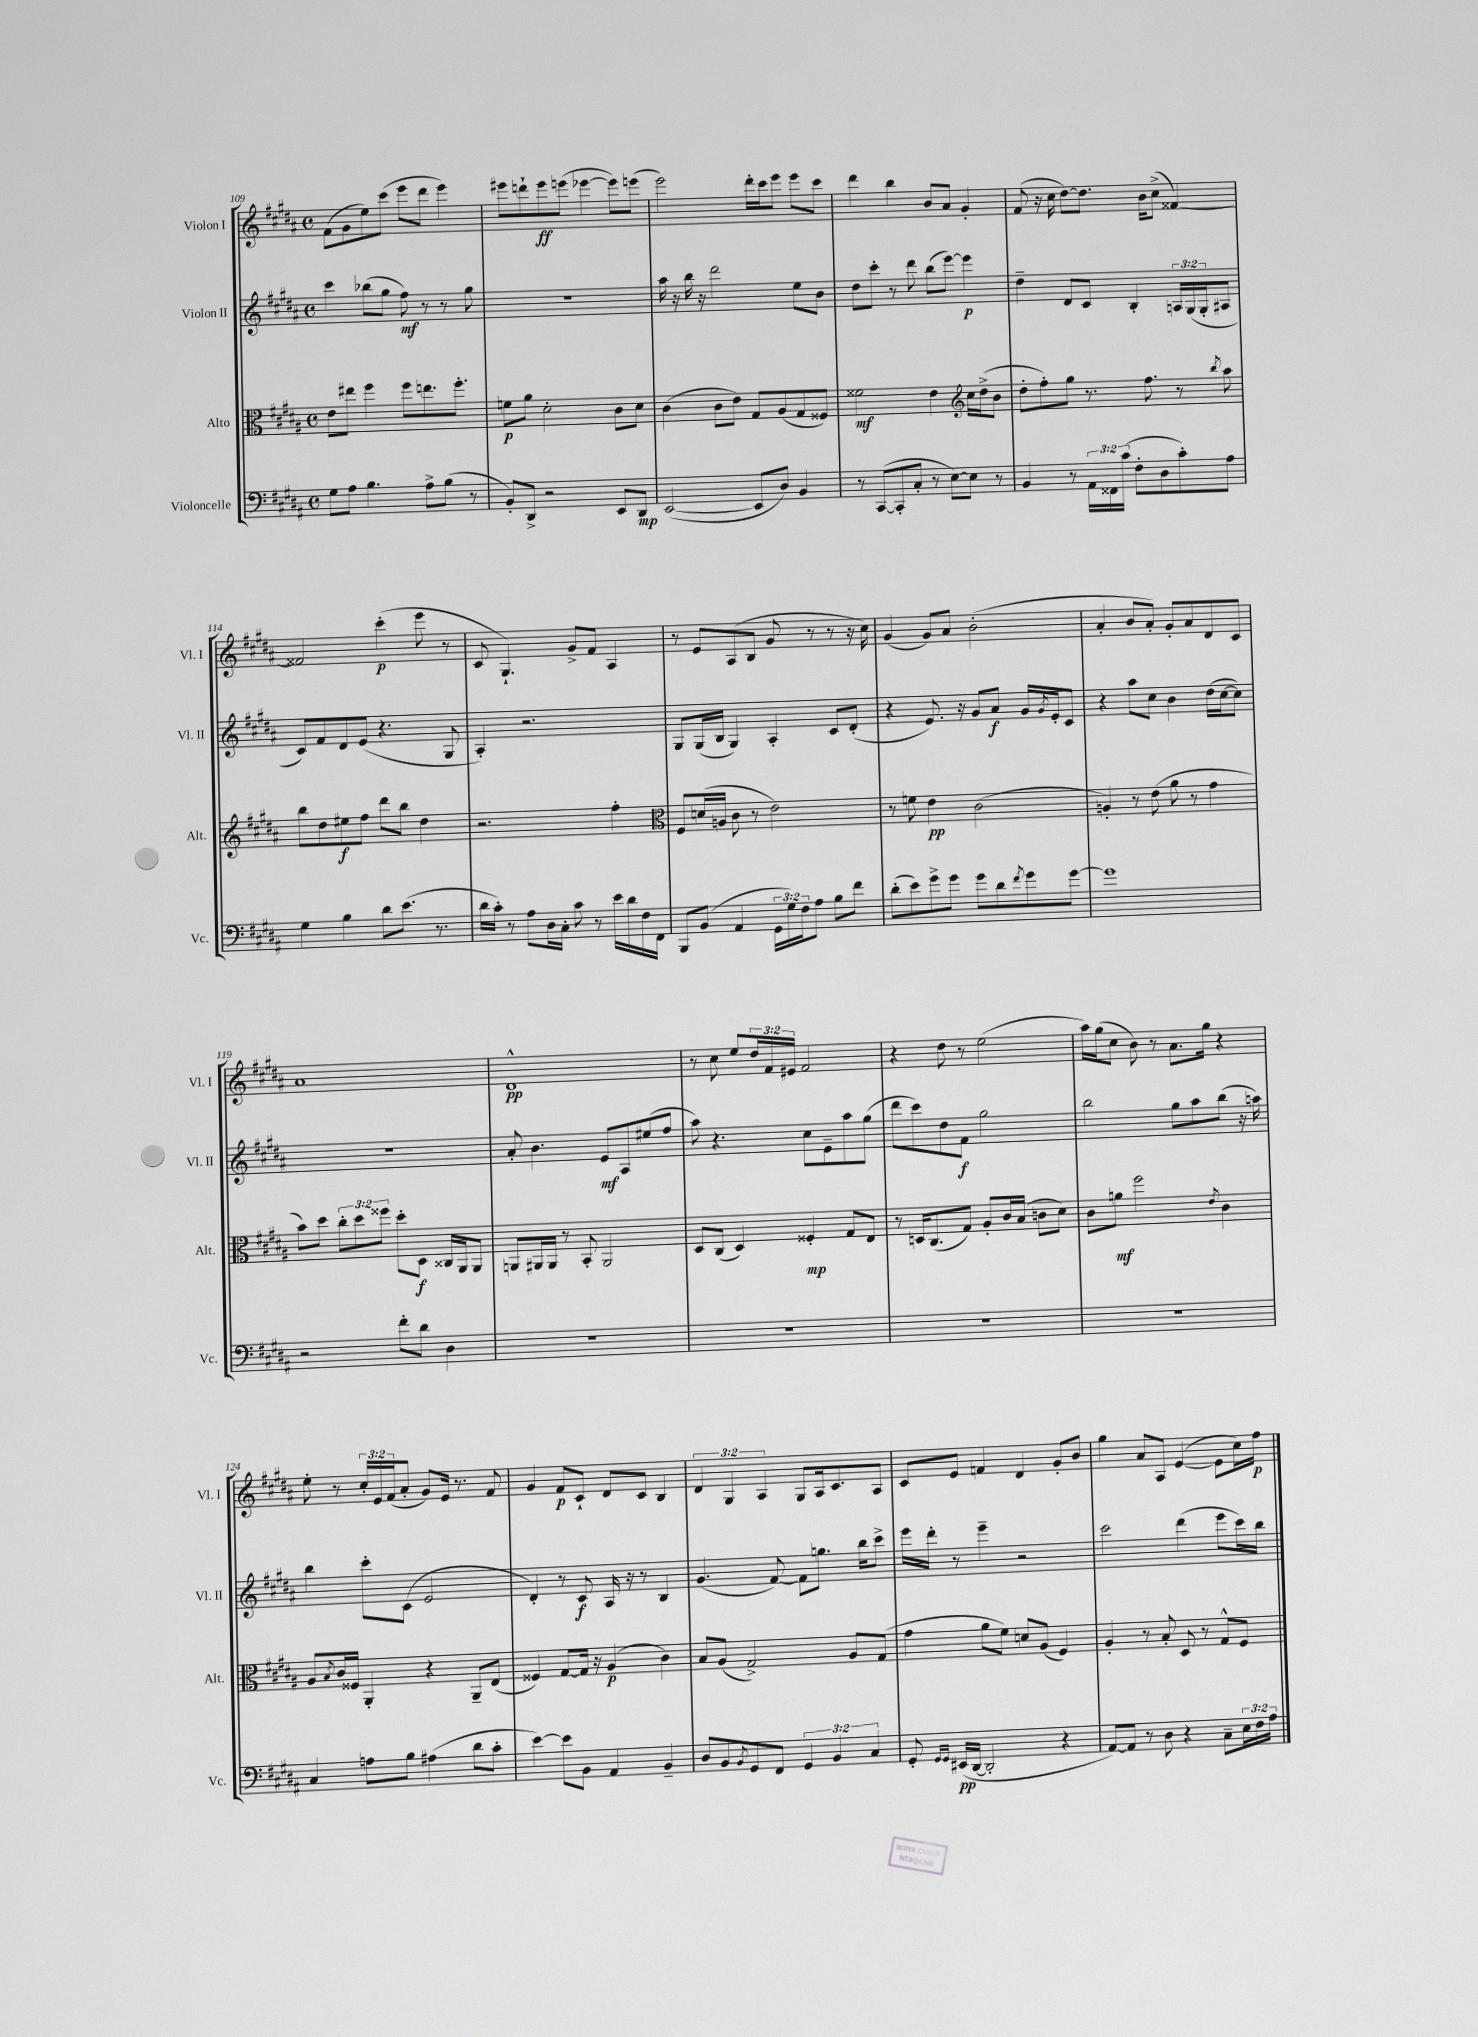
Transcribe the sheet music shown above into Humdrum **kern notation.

**kern	**dynam	**kern	**dynam	**kern	**dynam	**kern	**dynam
*part4	*part4	*part3	*part3	*part2	*part2	*part1	*part1
*staff4	*staff4	*staff3	*staff3	*staff2	*staff2	*staff1	*staff1
*I"Violoncelle	*	*I"Alto	*	*I"Violon II	*	*I"Violon I	*
*I'Vc.	*	*I'Alt.	*	*I'Vl. II	*	*I'Vl. I	*
*clefF4	*	*clefC3	*	*clefG2	*	*clefG2	*
*k[f#c#g#d#a#]	*	*k[f#c#g#d#a#]	*	*k[f#c#g#d#a#]	*	*k[f#c#g#d#a#]	*
*M4/4	*	*M4/4	*	*M4/4	*	*M4/4	*
*met(c)	*	*met(c)	*	*met(c)	*	*met(c)	*
=109	=109	=109	=109	=109	=109	=109	=109
8G#\L	.	8e\L	.	4ccc#\	.	(8f#\L	.
8A#\J	.	8ee#X\J	.	.	.	8g#\	.
4.B\	.	4ff#\	.	(8bb-X\L	.	8ee\)	.
.	.	.	.	8gg#\J	.	(8ccc#\J	.
.	.	8ff#\L	.	8ff#\)	mf	8eee\L	.
8A#^\L	.	8.een\	.	8r	.	8ddd#\J	.
(8B\J	.	.	.	8r	.	4eee\)	.
.	.	8.ff#'\J	.	.	.	.	.
8r	.	.	.	8gg#\	.	.	.
=110	=110	=110	=110	=110	=110	=110	=110
8BB'/L)	.	8fn\L	p	1r	.	8eee#X\L	.
8DD#^/J	.	8a#\J	.	.	.	8dddn`\	.
2r	.	2d#'\	.	.	.	8eee#\	ff
.	.	.	.	.	.	(8eeen\J	.
.	.	.	.	.	.	[4eee-X\	.
8EE/L	.	8c#\L	.	.	.	8eee-\L])	.
8DD#/J	mp	8d#\J	.	.	.	(8eeen\J	.
=111	=111	=111	=111	=111	=111	=111	=111
([2EE/	.	(4c#\	.	16aa#\	.	2eee\)	.
.	.	.	.	16r	.	.	.
.	.	.	.	16bb\	.	.	.
.	.	.	.	16r	.	.	.
.	.	8c#\L	.	2ddd#\	.	.	.
.	.	8e\J)	.	.	.	.	.
8EE/L]	.	8G#/L	.	.	.	16ddd#'\LL	.
.	.	.	.	.	.	16ccc#\J	.
8D#/J)	.	(8A#/	.	.	.	8eee\J	.
4BB/	.	8G#/	.	8ee\L	.	8eee\L	.
.	.	8F##X/J)	.	8b\J	.	8ccc#\J	.
=112	=112	=112	=112	=112	=112	=112	=112
8r	.	2f##X\	mf	8dd#\L	.	4ddd#\	.
([8CC#/L	.	.	.	8ccc#'\J	.	.	.
8CC#'/]	.	.	.	8r	.	4bb\	.
8C#'/J	.	.	.	8ddd#\	.	.	.
8r	.	4e\	.	(8bb\L	.	8b/L	.
[8E\L)	.	.	.	[8eee\J)	.	8a#/J	.
*	*	*clefG2	*	*	*	*	*
8E\J]	.	16cc#\LL	.	4eee\]	p	4g#'/	.
.	.	(16dd#^\J	.	.	.	.	.
8r	.	8b\J	.	.	.	.	.
=113	=113	=113	=113	=113	=113	=113	=113
4BB/	.	8dd#'\L	.	4dd#~\	.	(8f#/	.
.	.	8ff#'\)	.	.	.	16r	.
.	.	.	.	.	.	16cc#\	.
8r	.	8gg#\J	.	8d#/L	.	[8dd#\L)	.
24AA#\LL	.	8.r	.	8c#/J	.	8.dd#\J]	.
24FF##X\	.	.	.	.	.	.	.
(24c#\JJ	.	.	.	.	.	.	.
8F#'\L	.	.	.	4B'/	.	.	.
.	.	8.ff#\	.	.	.	16b\KL	.
8D#\	.	.	.	.	.	(8cc#^\J	.
8c#'\)	.	8r	.	24An/LL	.	[4f##X/)	.
.	.	.	.	(24G#/	.	.	.
.	.	.	.	24G#'/J	.	.	.
.	.	8qbb/	.	.	.	.	.
8A#\J	.	8aa#\	.	8A#X/J	.	.	.
!!LO:LB:g=z
=114	=114	=114	=114	=114	=114	=114	=114
4G#\	.	8bb\L	.	8c#/L)	.	2f##X/]	.
.	.	8dd#\	.	8f#/	.	.	.
4B\	.	8ee#X\	f	8d#/	.	.	.
.	.	8ff#\J	.	(8e/J	.	.	.
8d#\L	.	8ddd#\L	.	4.r	.	(4ccc#'\	p
(8.e\J	.	8bb\J	.	.	.	.	.
.	.	4dd#\	.	.	.	8eee\	.
8.r	.	.	.	.	.	.	.
.	.	.	.	8G#/	.	8r	.
=115	=115	=115	=115	=115	=115	=115	=115
16d#\LL	.	2.r	.	4A#'/)	.	8c#/	.
16c#'\JJ)	.	.	.	.	.	.	.
8r	.	.	.	.	.	4.G#`/)	.
8A#\L	.	.	.	2.r	.	.	.
16D#\L	.	.	.	.	.	.	.
16C#'\JJ	.	.	.	.	.	.	.
8c#\	.	.	.	.	.	8g#^/L	.
8r	.	.	.	.	.	8f#/J	.
16e\LL	.	4ff#'\	.	.	.	4A#/	.
16d#\	.	.	.	.	.	.	.
16F#\	.	.	.	.	.	.	.
16FF#\JJ	.	.	.	.	.	.	.
=116	=116	=116	=116	=116	=116	=116	=116
*	*	*clefC3	*	*	*	*	*
8BBB/L	.	8F#/L	.	8G#/L	.	8r	.
(8BB/J	.	(16dn/L	.	(16G#/L	.	8e/L	.
.	.	16An/JJ	.	16B/JJ	.	.	.
4AA#/	.	8c#\	.	4G#/)	.	(8A#/	.
.	.	8r	.	.	.	8B/J	.
24GG#\LL	.	2e\)	.	4A#'/	.	8g#/	.
24G#\)	.	.	.	.	.	.	.
24F#\J	.	.	.	.	.	.	.
8A#\J	.	.	.	.	.	8r	.
8B\L	.	.	.	8c#/L	.	8r	.
8f#\J	.	.	.	(8d#'/J	.	16r	.
.	.	.	.	.	.	16cc#\)	.
=117	=117	=117	=117	=117	=117	=117	=117
(8d#'\L	.	8r	.	4r	.	(4g#/	.
8e\)	.	8fn\	.	.	.	.	.
8g#^\	.	4e\	pp	8.e/)	.	8g#/L)	.
8g#\J	.	.	.	.	.	8a#/J	.
.	.	.	.	16r	.	.	.
8g#\L	.	(2c#\	.	8g#/L	.	(2b'\	.
8d#\	.	.	.	8a#/J	f	.	.
8qf#/	.	.	.	.	.	.	.
8g#\	.	.	.	16g#/LL	.	.	.
.	.	.	.	8qg#/	.	.	.
.	.	.	.	16e'/J	.	.	.
[8g#\J	.	.	.	8c#/J	.	.	.
=118	=118	=118	=118	=118	=118	=118	=118
1g#]	.	4An'/)	.	4r	.	4a#'/	.
.	.	8r	.	8aa#\L	.	8b/L	.
.	.	(8e\	.	8cc#\J	.	8a#'/J)	.
.	.	8a#\	.	4b\	.	8g#'/L	.
.	.	8r	.	.	.	8a#/	.
.	.	4g#\	.	(16dd#\LL	.	8d#/	.
.	.	.	.	[16cc#\J	.	.	.
.	.	.	.	8cc#\J])	.	8c#/J	.
!!LO:LB:g=z
=119	=119	=119	=119	=119	=119	=119	=119
2r	.	8b\L)	.	1r	.	1a#	.
.	.	8dd#\J	.	.	.	.	.
.	.	12cc#'\L	.	.	.	.	.
.	.	12dd#\	.	.	.	.	.
.	.	12ff##X\J	.	.	.	.	.
8f#'\L	.	8dd#'\L	.	.	.	.	.
8d#\J	.	8D#\J	f	.	.	.	.
4D#\	.	16C##X/LL	.	.	.	.	.
.	.	16AA#/J	.	.	.	.	.
.	.	8AA#/J	.	.	.	.	.
=120	=120	=120	=120	=120	=120	=120	=120
1r	.	8AAn/L	.	8a#'/	.	1d#^^	pp
.	.	16AA#X/L	.	4.b\	.	.	.
.	.	16AA#/JJ	.	.	.	.	.
.	.	8r	.	.	.	.	.
.	.	8BB'/	.	.	.	.	.
.	.	2AA#/	.	8e/L	mf	.	.
.	.	.	.	8A#/	.	.	.
.	.	.	.	(8ee#X/	.	.	.
.	.	.	.	8ff#/J	.	.	.
=121	=121	=121	=121	=121	=121	=121	=121
1r	.	8D#/L	.	8aa#\)	.	8r	.
.	.	(8C#/J	.	4.r	.	8cc#\	.
.	.	4D#/)	.	.	.	8ee/L	.
.	.	.	.	.	.	24dd#/L	.
.	.	.	.	.	.	24f#/	.
.	.	.	.	.	.	24e#X/JJ	.
.	.	4F##X'/	mp	8cc#\L	.	2f#/	.
.	.	.	.	8e~\	.	.	.
.	.	8G#/L	.	8aa#\	.	.	.
.	.	8E/J	.	(8gg#\J	.	.	.
=122	=122	=122	=122	=122	=122	=122	=122
1r	.	8r	.	8ddd#\L	.	4r	.
.	.	16Dn/KL	.	8ccc#\)	.	.	.
.	.	(8.C#/	.	.	.	.	.
.	.	.	.	8dd#\	.	8dd#\	.
.	.	8G#/J)	.	8f#\J	f	8r	.
.	.	8A#'/L	.	2gg#\	.	(2ee\	.
.	.	16c#/L	.	.	.	.	.
.	.	(16B/JJ	.	.	.	.	.
.	.	8cn\L	.	.	.	.	.
.	.	8d#\J)	.	.	.	.	.
=123	=123	=123	=123	=123	=123	=123	=123
1r	.	8c#\L	.	2bb\	.	16aa#\LL)	.
.	.	.	.	.	.	(16gg#\J	.
.	.	8an\J	mf	.	.	8cc#\J	.
.	.	2ff#\	.	.	.	8b\)	.
.	.	.	.	.	.	8r	.
.	.	.	.	8gg#\L	.	8.a#\L	.
.	.	.	.	8aa#\	.	.	.
.	.	.	.	.	.	16gg#\Jk	.
.	.	8qe/	.	.	.	.	.
.	.	4c#\	.	(8bb\J	.	4r	.
.	.	.	.	16r	.	.	.
.	.	.	.	16aan\)	.	.	.
!!LO:LB:g=z
=124	=124	=124	=124	=124	=124	=124	=124
4C#/	.	8A#/L	.	4bb\	.	8ee'\	.
.	.	8qB/	.	.	.	.	.
.	.	16c#/L	.	.	.	8r	.
.	.	16F##X/JJ	.	.	.	.	.
8An\L	.	4AA#'/	.	8ccc#'\L	.	24cc#'/LL	.
.	.	.	.	.	.	24e/	.
.	.	.	.	.	.	(24f#/J	.
8B\J	.	.	.	(8c#\J	.	8a#'/J	.
(4A#X\	.	4r	.	2e/	.	8g#/L)	.
.	.	.	.	.	.	16e/Jk	.
.	.	.	.	.	.	8.r	.
8d#\L	.	8AA#~/L	.	.	.	.	.
8c#'\J	.	(8E/J	.	.	.	8f#/	.
=125	=125	=125	=125	=125	=125	=125	=125
[4e\)	.	4F##X/)	.	4d#'/)	.	4g#/	.
8e\L]	.	[8G#/L	.	8r	.	8f#/L	p
8BB\J	.	16G#/Jk]	.	8c#/	f	8c#`/J	.
.	.	16r	.	.	.	.	.
4AA#/	.	(4A#/	p	16A#/	.	8d#/L	.
.	.	.	.	16r	.	.	.
.	.	.	.	8r	.	8c#/J	.
4BB~/	.	4c#\)	.	4B/	.	4B/	.
=126	=126	=126	=126	=126	=126	=126	=126
8D#/L	.	8B/L	.	(4.g#/	.	6d#/	.
8BB/	.	(8A#/J	.	.	.	.	.
.	.	.	.	.	.	6G#/	.
8qBB/	.	.	.	.	.	.	.
8GG#/	.	2G#^/)	.	.	.	.	.
.	.	.	.	.	.	6A#/	.
8FF#/J	.	.	.	[8f#/)	.	.	.
6GG#/	.	.	.	8f#\L]	.	8G#/L	.
.	.	.	.	8.ggn\J	.	16A#/k	.
6BB/	.	.	.	.	.	.	.
.	.	.	.	.	.	8.c#/	.
.	.	8A#/L	.	.	.	.	.
.	.	.	.	16bb\KL	.	.	.
6C#/	.	.	.	.	.	.	.
.	.	(8G#/J	.	8ccc#^\J	.	8A#/J	.
=127	=127	=127	=127	=127	=127	=127	=127
8GG#'/	.	4g#\	.	16eee\LL	.	8c#/L	.
.	.	.	.	16ddd#'\JJ	.	.	.
16qqGG#/LL	.	.	.	.	.	.	.
16qqGG#/JJ	.	.	.	.	.	.	.
(16EE#X/LL	pp	.	.	8r	.	8e/J	.
[16DD#/JJ	.	.	.	.	.	.	.
2DD#'/]	.	8a#\L	.	4eee~\	.	4fn/	.
.	.	8f#\J)	.	.	.	.	.
.	.	8dn/L	.	2r	.	4d#/	.
.	.	(8A#/J	.	.	.	.	.
4r	.	4F#/)	.	.	.	8g#'/L	.
.	.	.	.	.	.	8b/J	.
=128	=128	=128	=128	=128	=128	=128	=128
[8AA#/L)	.	4A#'/	.	2ccc#\	.	4gg#\	.
8AA#/J]	.	.	.	.	.	.	.
8r	.	8r	.	.	.	8a#/L	.
8D#\	.	8B'/	.	.	.	8A#/J	.
4r	.	8D#/	.	(4ddd#\	.	([4e/	.
.	.	8r	.	.	.	.	.
8C#~\L	.	8G#^^/L	.	8eee\L	.	8e\L]	.
24E\L	.	8F#/J	.	16ccc#\L)	.	16cc#\L)	.
24F#\	.	.	.	.	.	.	.
.	.	.	.	16bb\JJ	.	16ff#\JJ	p
24A#\JJ	.	.	.	.	.	.	.
==	==	==	==	==	==	==	==
*-	*-	*-	*-	*-	*-	*-	*-
